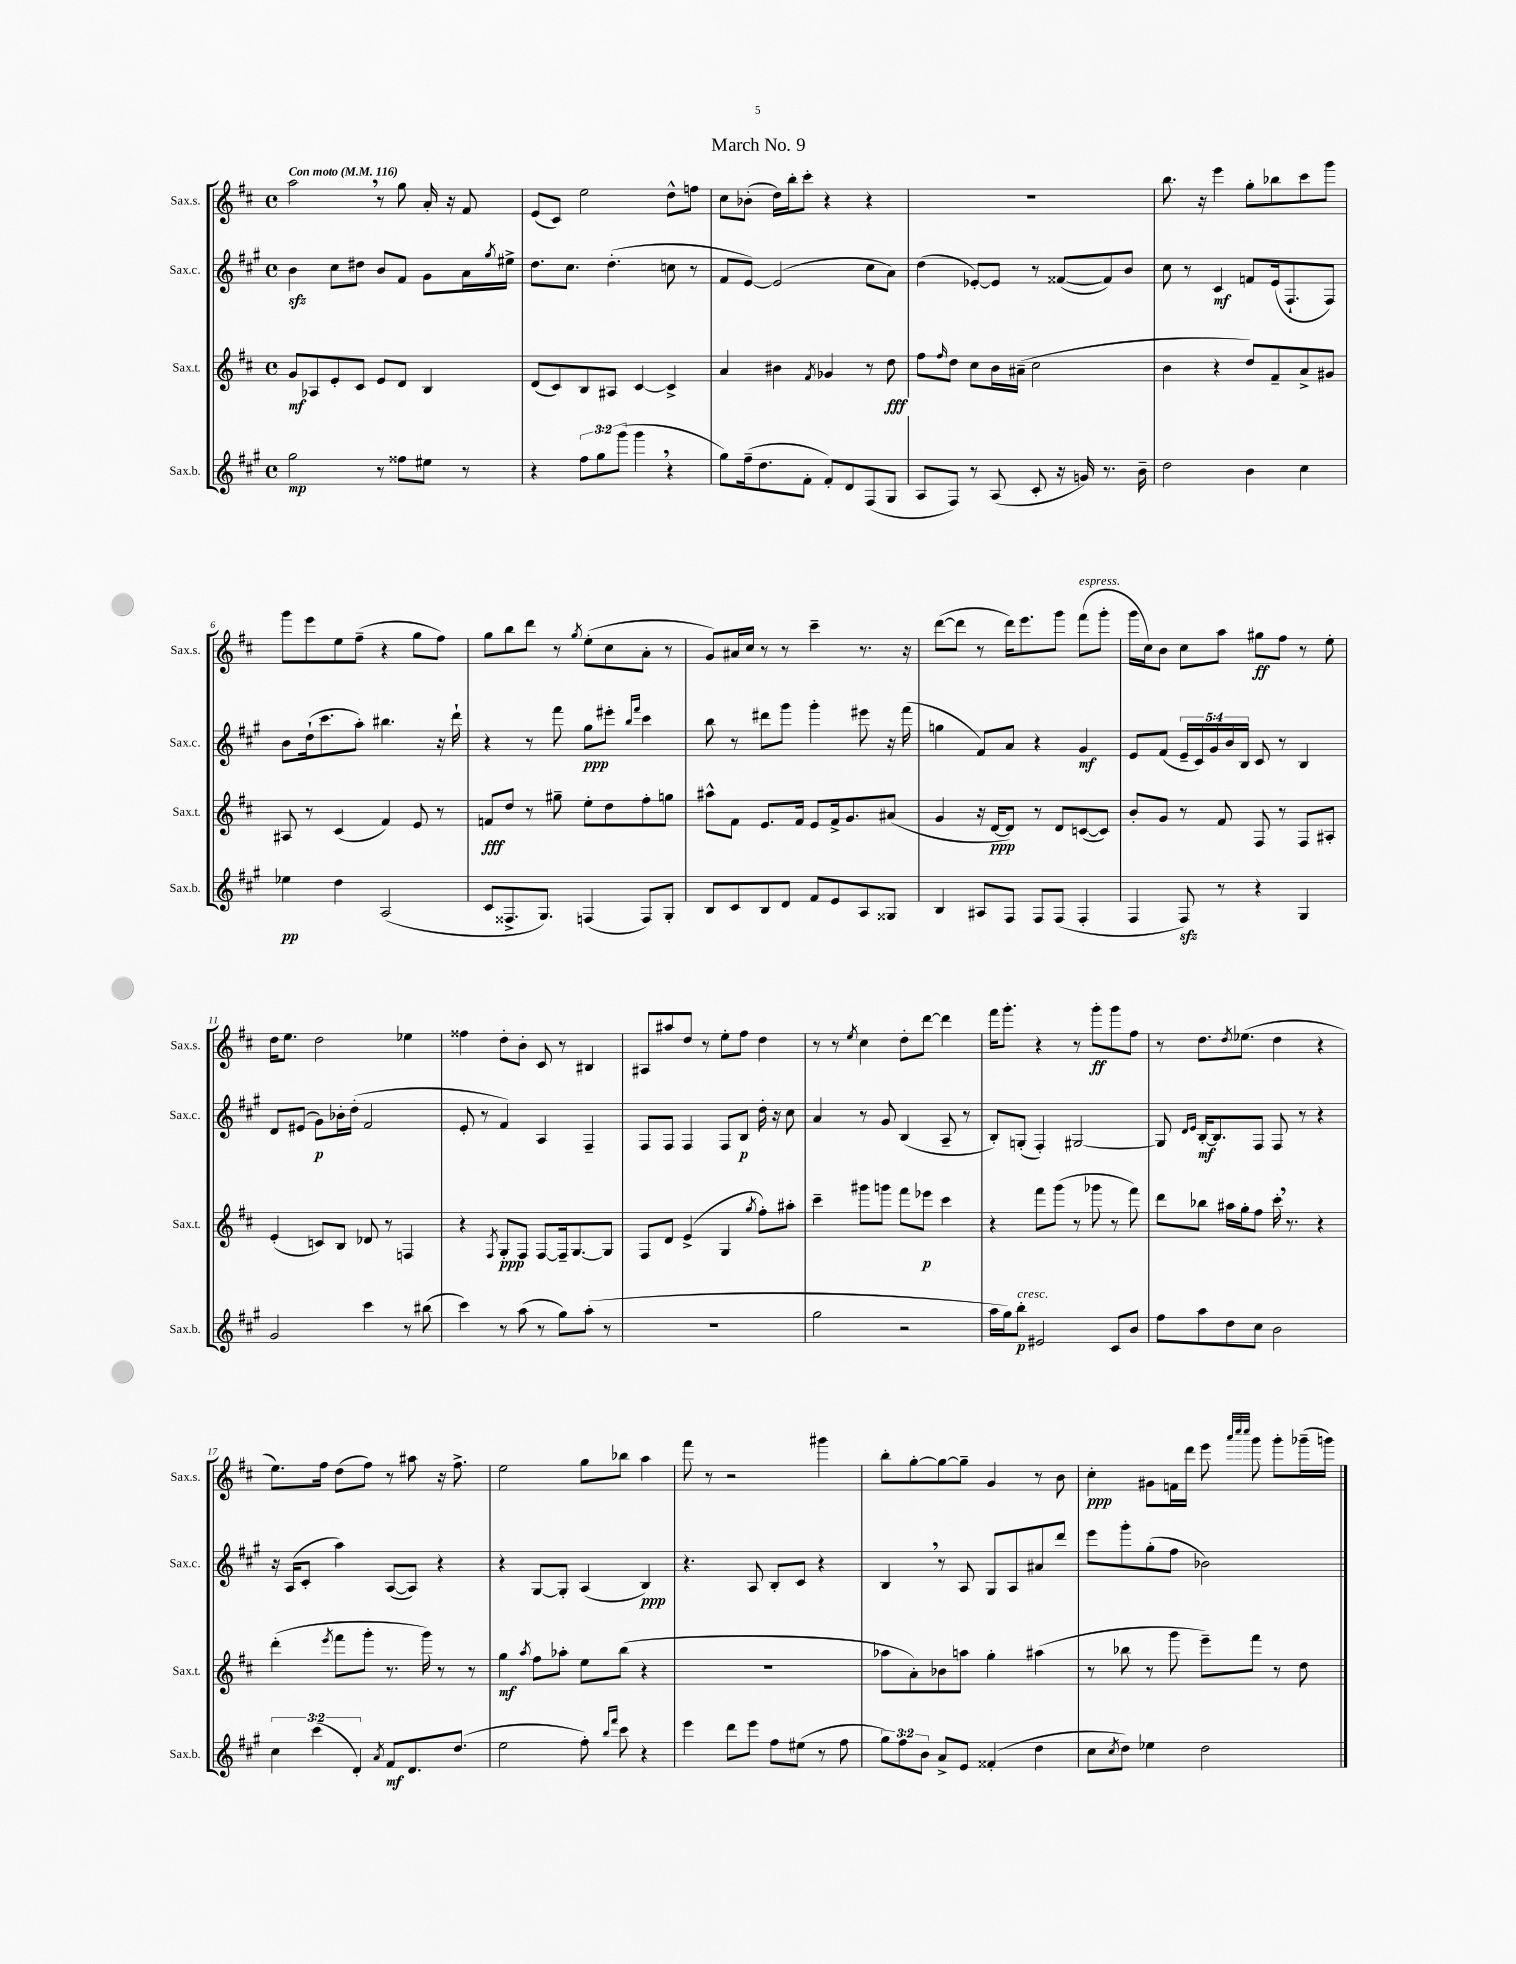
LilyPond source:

\header { title = "March No. 9" }
<<
\new StaffGroup <<
\new Staff = "s0" \with { instrumentName = "Sax.s." shortInstrumentName = "Sax.s." } {
    \clef treble \key d \major \defaultTimeSignature \time 4/4 \tempo "Con moto" 4 = 116
    a''2 \breathe r8 g''8 a'16-. r16 fis'8 |
    e'8( cis'8) e''2 d''8-^ f''8 |
    cis''8 bes'8-.( d''16) b''16-. cis'''8-. r4 r4 |
    R1 |
    b''8. r16 e'''4 g''8-. bes''8 cis'''8 g'''8 |
    g'''8 e'''8 e''8 fis''8--( r4 g''8 fis''8) |
    g''8 b''8 d'''8 r8 \acciaccatura { g''8 } e''8-.( cis''8 a'8-. r8 |
    g'8) ais'16 cis''16 r8 r8 cis'''4-- r8. r16 |
    d'''8~( d'''8 r8 d'''16) e'''8. g'''8 fis'''8^\markup { \italic "espress." }( g'''8-. |
    g'''16 cis''16) b'8 cis''8 a''8 gis''8\ff fis''8 r8 e''8-. |
    d''16 e''8. d''2 ees''4 |
    fisis''4 d''8-. b'8-. cis'8 r8 bis4 |
    ais8 ais''8 d''8 r8 e''8-. fis''8 d''4 |
    r8 r8 \acciaccatura { e''8 } cis''4 d''8-. d'''8~ d'''4 |
    fis'''16 g'''8.-. r4 r8 g'''8-.\ff g'''8 fis''8 |
    r8 d''8. \acciaccatura { d''8 } ees''8.( d''4 r4 |
    e''8.) fis''16 d''8( fis''8) r8 ais''8 r16 fis''8.-> |
    e''2 g''8 bes''8 a''4 |
    fis'''8 r8 r2 gis'''4 |
    b''8-. g''8~-. g''8~ g''8-- g'4 r8 b'8 |
    cis''4-.\ppp gis'8 f'16 d'''16 e'''8 \grace { a'''32 cis''''32 cis''''32 } g'''8 g'''8-. ges'''16--( g'''16) \bar "|." |
}
\new Staff = "s1" \with { instrumentName = "Sax.c." shortInstrumentName = "Sax.c." } {
    \clef treble \key a \major \defaultTimeSignature \time 4/4 \override Staff.TupletNumber.text = #tuplet-number::calc-fraction-text
    b'4\sfz cis''8 dis''8 b'8 fis'8 gis'8 a'16 \acciaccatura { gis''8 } eis''16-> |
    d''8. cis''8. d''4.-.( c''8 r8 |
    fis'8 e'8~) e'2( cis''8 a'8) |
    d''4( ees'8~-.) ees'8 r8 fisis'8~( fisis'8) b'8 |
    cis''8 r8 cis'4\mf f'8 e'16( fis8.-! fis8) |
    b'8 d''16-!( cis'''8. a''8-.) bis''4. r16 d'''16-! |
    r4 r8 fis'''8 gis''8\ppp eis'''8-. \grace { b''16 fis'''16 } cis'''4 |
    b''8 r8 dis'''8 gis'''8 gis'''4-. eis'''8 r16 fis'''16( |
    g''4 fis'8) a'8 r4 gis'4\mf |
    e'8 fis'8( \tuplet 5/4 { e'16-- cis'16) gis'16 b'16 b16 } cis'8 r8 b4 |
    d'8 eis'8( gis'8\p) bes'16-. d''16-.( fis'2 |
    e'8-. r8 fis'4) a4 fis4-- |
    fis8 fis8 fis4 fis8 b8\p d''16-. r16 cis''8 |
    a'4 r8 gis'8 b4( a8-- r8 |
    b8-.) g8-.( fis4-.) gis2~ |
    gis8 \grace { d'16 e'16 } b16~-.\mf b8. fis8 fis8 r8 r4 |
    r16 a16( cis'8-. a''4) a8~( a8) r4 |
    r4 gis8~ gis8-. a4( b4\ppp) |
    r4. a8 b8-. cis'8 r4 |
    b4 \breathe r8 a8 gis8 a8 ais'8 d'''8 |
    e'''8 gis'''8-. gis''8-.( fis''8 bes'2) \bar "|." |
}
\new Staff = "s2" \with { instrumentName = "Sax.t." shortInstrumentName = "Sax.t." } {
    \clef treble \key d \major \defaultTimeSignature \time 4/4
    g'8\mf aes8 e'8-. cis'8 e'8 d'8 b4 |
    d'8( cis'8) b8 ais8 cis'4~ cis'4-> |
    a'4 bis'4 \acciaccatura { fis'8 } ges'4 r8 d''8\fff |
    fis''8 \grace { fis''16 } d''8 cis''8 b'16 ais'16--( cis''2 |
    b'4 r4 d''8) fis'8-- a'8-> gis'8 |
    ais8 r8 cis'4( fis'4) e'8 r8 |
    f'8\fff d''8 r8 gis''8-- e''8-. d''8 fis''8-. g''8 |
    ais''8-^ fis'8 e'8. fis'16 e'8 fis'16-> g'8. ais'8( |
    g'4 r16 d'16~\ppp d'8) r8 d'8 c'8~( c'8) |
    b'8-. g'8 r8 fis'8 fis8 r8 fis8 ais8-. |
    e'4-.( c'8) b8 des'8 r8 f4 |
    r4 \acciaccatura { fis8 } g8-.\ppp fis8 fis8~ fis16-- g8.~ g8 |
    fis8 d'8 e'4->( g4 \acciaccatura { g''8 } fis''8-.) ais''8-. |
    cis'''4-- gis'''8 g'''8 fis'''8 ees'''8\p cis'''4 |
    r4 fis'''8 g'''8( r8 ges'''8 r8 fis'''8) |
    d'''8 bes''8 ais''16 g''16-. fis''8 cis'''16-. \breathe r8. r4 |
    d'''4-.( \acciaccatura { e'''8 } fis'''8 g'''8-. r8. g'''16) r8 r8 |
    g''4\mf \acciaccatura { a''8 } fis''8 aes''8-. e''8 b''8( r4 |
    R1 |
    aes''8 a'8-.) bes'8 a''8 g''4-. ais''4( |
    r8 bes''8 r8 g'''8 e'''8--) fis'''8 r8 d''8 \bar "|." |
}
\new Staff = "s3" \with { instrumentName = "Sax.b." shortInstrumentName = "Sax.b." } {
    \clef treble \key a \major \defaultTimeSignature \time 4/4 \override Staff.TupletNumber.text = #tuplet-number::calc-fraction-text
    gis''2\mp r8 fisis''8 eis''8 r8 |
    r4 \tuplet 3/2 { fis''8 gis''8 gis'''8( } gis'''4 \breathe r4 |
    gis''8) fis''16--( d''8. fis'8-. fis'8-.) d'8 fis8( gis8 |
    a8 fis8) r8 a8( cis'8-. r16 g'16) r8. b'16-- |
    d''2 b'4 cis''4 |
    ees''4\pp d''4 a2( |
    cis'8 fisis8.-> gis8.) f4( f8) gis8-. |
    b8 cis'8 b8 d'8 fis'8 e'8 a8 gisis8 |
    b4 ais8 fis8 fis8 fis8( fis4-. |
    fis4 fis8\sfz) r8 r4 gis4 |
    gis'2 cis'''4 r8 bis''8( |
    cis'''4) r8 a''8( r8 gis''8) a''8-.( r8 |
    R1 |
    gis''2 r2 |
    a''16 gis''16) b''8-.\p^\markup { \italic "cresc." } eis'2 cis'8 b'8 |
    fis''8 a''8 d''8 cis''8 b'2 |
    \tuplet 3/2 { cis''4 cis'''4( d'4-.) } \acciaccatura { a'8 } fis'8\mf d'8. d''8.( |
    e''2 fis''8-.) \grace { b''16 fis'''16 } cis'''8 r4 |
    e'''4 d'''8 e'''8 fis''8 eis''8( r8 fis''8 |
    \tuplet 3/2 { gis''8) fis''8 b'8 } a'8-> e'8 fisis'4-.( d''4 |
    cis''8 \acciaccatura { cis''8 } d''8) ees''4 d''2 \bar "|." |
}
>>
>>
